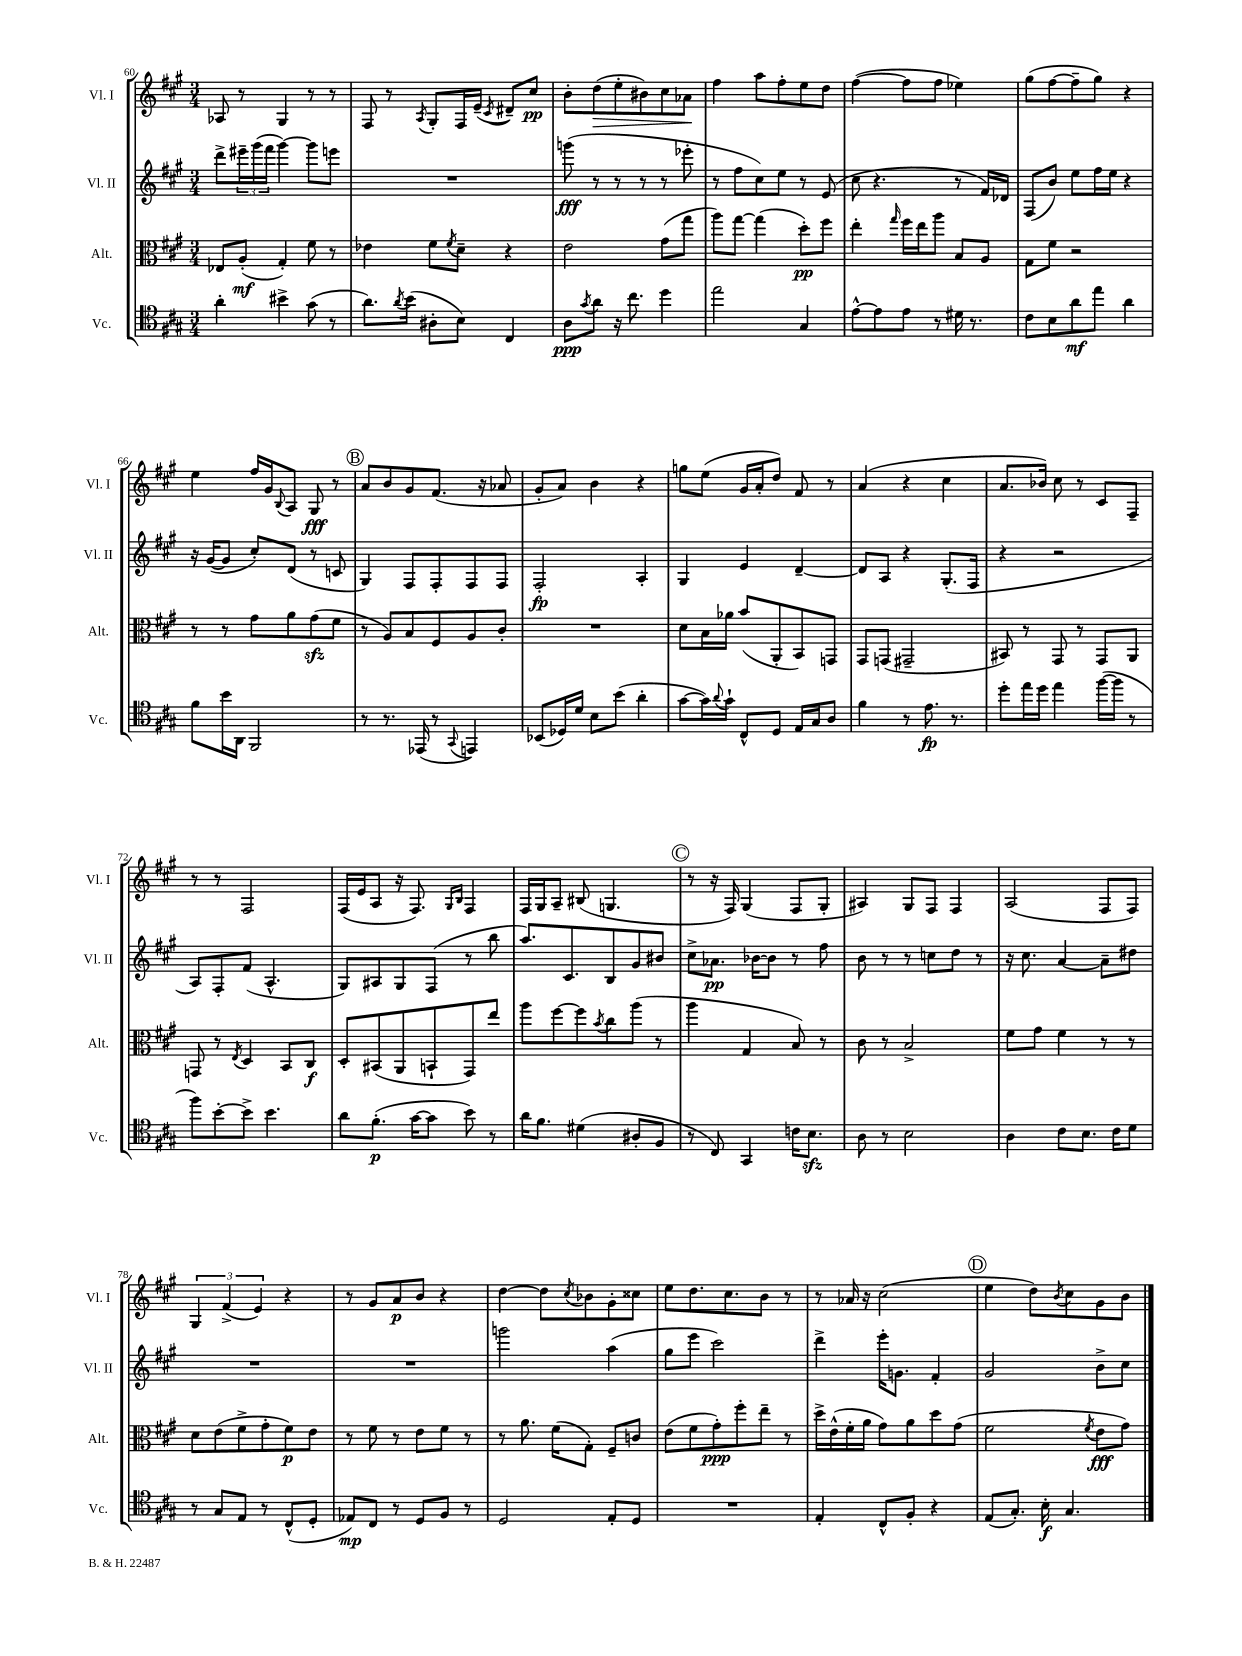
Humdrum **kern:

**kern	**kern	**kern	**kern
*staff4	*staff3	*staff2	*staff1
*clefC4	*clefC3	*clefG2	*clefG2
*k[f#c#g#]	*k[f#c#g#]	*k[f#c#g#]	*k[f#c#g#]
*M3/4	*M3/4	*M3/4	*M3/4
4a'	8E-	8ddd^	8A-
.	(8A'	24eee#~	8r
.	.	(24ggg#	.
.	.	24fff#	.
4b#^	4G#')	[4ggg#)	4G#
(8g#	8f#	8ggg#]	8r
8r	8r	8eee	8r
=	=	=	=
8.a)	4e-	2.r	8F#
.	.	.	8r
8qa	.	.	.
(16b	.	.	.
.	.	.	8qA
8A#'	8f#	.	8G#'
.	8qf#	.	.
8B)	8d~	.	16F#
.	.	.	(16e~
.	.	.	8qc#
4C#	4r	.	8d#~)
.	.	.	8cc#
=	=	=	=
8A	2e	(8ggg	8b'
8qg#	.	.	.
8a	.	8r	(8dd
16r	.	8r	8ee'
8.cc#	.	.	.
.	.	8r	8b#)
4dd	(8g#	8r	8cc#
.	8gg#	8eee-'	8a-
=	=	=	=
2ee	8aa)	8r	4ff#
.	[8gg#	8ff#	.
.	(4gg#]	8cc#)	8aa
.	.	8ee	8ff#'
4G#	8dd')	8r	8ee
.	8ff#	(8e	8dd
=	=	=	=
[8e^^	4ee'	8cc#	([4ff#
8e]	.	4.r	.
.	16qqgg#	.	.
8e	16ff#	.	8ff#]
.	16ee	.	.
8r	8aa	.	8ff#
16d#	8B	8r	4ee-)
8.r	.	.	.
.	8A	16f#)	.
.	.	16d-	.
=	=	=	=
8c#	8G#	(8F#	(8gg#
8B	8f#	8b)	[8ff#
8a	2r	8ee	8ff#~]
8ee	.	16ff#	8gg#)
.	.	16ee	.
4a	.	4r	4r
=	=	=	=
8f#	8r	16r	4ee
.	.	([16g#	.
16b	8r	8g#]	.
16AA	.	.	.
2FF#	8g#	8cc#')	16ff#
.	.	.	16g#
.	.	.	8qqB
.	8a	(8d	8A
.	(8g#	8r	8G#
.	8f#	8c	8r
=	=	=	=
8r	8r	4G#)	8a
8.r	8A)	.	8b
.	8B	8F#	8g#
(16EE-	.	.	.
8r	8F#	8F#'	(8.f#
8qqGG#	.	.	.
4EE)	8A	8F#	.
.	.	.	16r
.	8c#'	8F#	8a-
=	=	=	=
(8BB-	2.r	2F#'	8g#'
16D-)	.	.	8a)
16d	.	.	.
8B	.	.	4b
(8b	.	.	.
4a'	.	4A'	4r
=	=	=	=
[8g#	8d	4G#	8gg
16g#])	16B	.	(8ee
8qqa	.	.	.
16g#`	16a-	.	.
8C#^^	(8b	4e	16g#
.	.	.	16a'
8D	8AA'	.	8dd)
16E	8BB)	[4d~	8f#
16G#	.	.	.
8A	8GG	.	8r
=	=	=	=
4f#	8GG#	8d]	(4a
.	(8GG	8A	.
8r	2GG#~	4r	4r
8.e	.	.	.
.	.	(8.G#'	4cc#
8.r	.	.	.
.	.	16F#	.
=	=	=	=
8dd'	8BB#)	4r	8.a
16ee	8r	.	.
16dd	.	.	16b-)
4ee	8GG#	2r	8cc#
.	8r	.	8r
([16ff#	8GG#	.	8c#
16ff#]	.	.	.
8r	8AA	.	8F#~
=	=	=	=
8ff#)	8GG	8A)	8r
[8b'	8r	8F#'	8r
.	8qE	.	.
8b^]	4D	(8f#	2F#
4.b	.	4.A^^	.
.	8BB	.	.
.	8C#	.	.
=	=	=	=
8a	8D'	8G#)	(16F#
.	.	.	16e
(8.f#'	(8BB#	8A#	8A
.	8AA	8G#	16r
[16g#	.	.	8.F#)
8g#]	8BB`	(8F#	.
.	.	.	16qqG#
.	.	.	16qqB
8b)	8GG#)	8r	4F#
8r	8ee	8bb	.
=	=	=	=
16a	8aa	8.aa)	16F#
8.f#	.	.	16G#
.	[8ff#	.	8A~
.	.	8.c#	.
(4d#	8ff#]	.	(8B#
.	8qb	.	.
.	8cc#	8B	4.G
8A#'	(8aa	8g#	.
8F#	8r	8b#	.
=	=	=	=
8r	4aa	8cc#^	8r
8C#)	.	8.a-	16r
.	.	.	16F#)
4GG#	4G#	.	(4G#
.	.	[16b-	.
.	.	8b-]	.
16c	8B)	8r	8F#
8.B	.	.	.
.	8r	8ff#	8G#'
=	=	=	=
8A	8c#	8b	4A#)
8r	8r	8r	.
2B	2B^	8r	8G#
.	.	8cc	8F#
.	.	8dd	4F#
.	.	8r	.
=	=	=	=
4A	8f#	16r	(2A
.	.	8.cc#	.
.	8g#	.	.
8c#	4f#	[4a	.
8.B	.	.	.
.	8r	8a~]	8F#
16c#	.	.	.
8d	8r	8dd#	8F#)
=	=	=	=
8r	8d	2.r	6G#
8G#	(8e	.	.
.	.	.	(6f#^
8E	8f#^	.	.
.	.	.	6e)
8r	8g#'	.	.
(8C#^^	8f#)	.	4r
8D'	8e	.	.
=	=	=	=
8E-)	8r	2.r	8r
8C#	8f#	.	8g#
8r	8r	.	8a
8D	8e	.	8b
8F#	8f#	.	4r
8r	8r	.	.
=	=	=	=
2D	8r	2ggg	[4dd
.	8.a	.	.
.	.	.	8dd]
.	(16f#	.	.
.	.	.	8qcc#
.	8G#')	.	8b-
8E'	8F#~	(4aa	8g#'
8D	8c	.	8cc##
=	=	=	=
2.r	(8e	8gg#	8ee
.	8f#	8eee	8.dd
.	8g#')	2ccc#)	.
.	.	.	8.cc#
.	8ff#'	.	.
.	8ee~	.	8b
.	8r	.	8r
=	=	=	=
4E'	16dd^	4ddd^	8r
.	(16e^^	.	.
.	16f#'	.	16a-
.	16a	.	16r
8C#^^	8g#)	16eee'	(2cc#
.	.	8.g	.
8F#'	8a	.	.
4r	8dd	4f#'	.
.	(8g#	.	.
=	=	=	=
(8E	2f#	2g#	4ee
8.G#')	.	.	.
.	.	.	8dd)
16B'	.	.	.
.	.	.	8qb
4.G#	.	.	8cc#
.	8qf#	.	.
.	8e	8b^	8g#
.	8g#)	8cc#	8b
==	==	==	==
*-	*-	*-	*-
